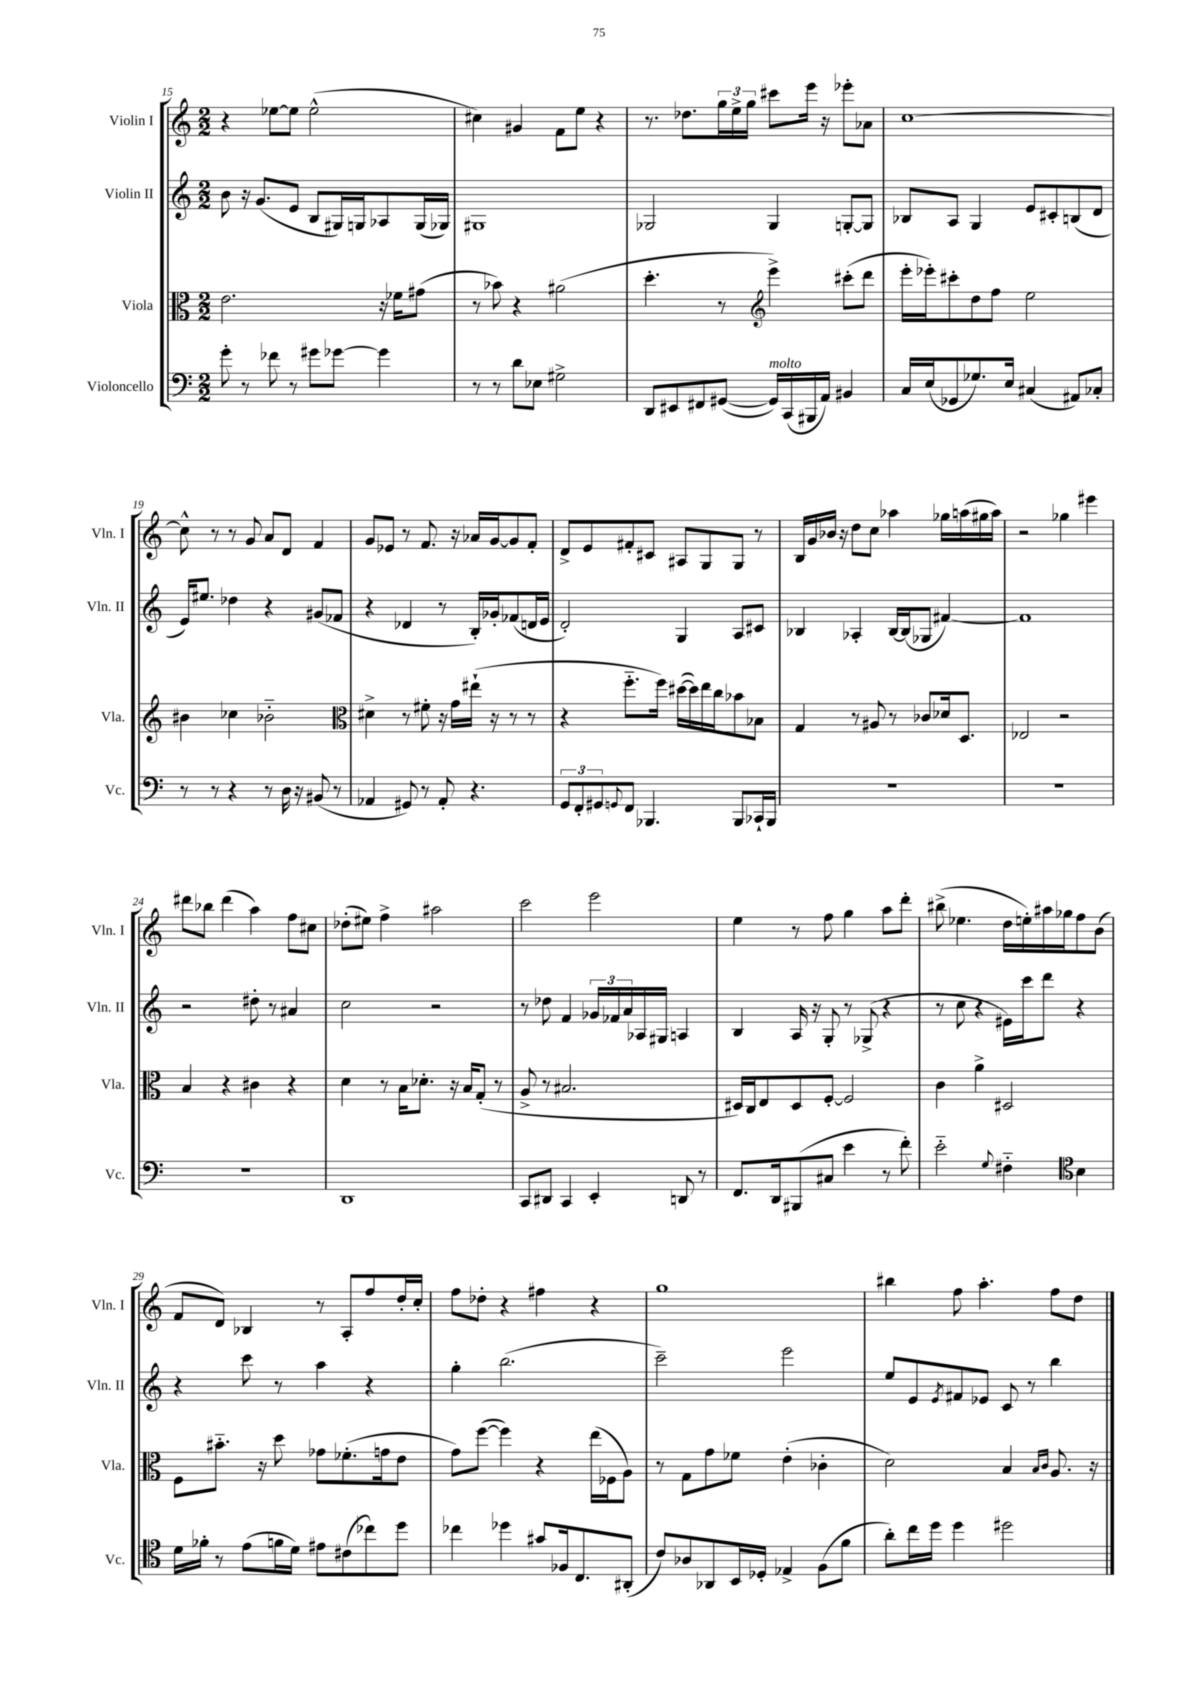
<<
\new StaffGroup <<
\new Staff = "s0" \with { instrumentName = "Violin I" shortInstrumentName = "Vln. I" } {
    \clef treble \key c \major \numericTimeSignature \time 2/2
    r4 ees''8~ ees''8 ees''2-^( |
    cis''4) gis'4 f'8 e''8 r4 |
    r8. des''8. \tuplet 3/2 { g''16 e''16-> g''16 } cis'''8 e'''16 r16 ees'''8-. aes'8 |
    c''1~ |
    c''8-^ r8 r8 g'8 a'8 d'8 f'4 |
    g'8 ees'8 r8 f'8. r16 aes'16 g'16~ g'8 f'8-. |
    d'8-> e'8 fis'8-. cis'8 ais8 g8 g8 r8 |
    b16 g'16 bes'16 r16 d''8 c''8 aes''4 ges''16 a''16( gis''16 a''16) |
    r2 ges''4 eis'''4 |
    dis'''8 bes''8 dis'''4( a''4) f''8 cis''8 |
    des''8-.( eis''8) f''4-> ais''2 |
    c'''2 e'''2 |
    e''4 r8 f''8 g''4 a''8 d'''8-. |
    bis''8->( ees''4. d''16 e''16-.) ais''16 ges''16 f''8 b'8( |
    f'8 d'8) bes4 r8 a8-. f''8 d''16-. c''16-. |
    f''8 des''8-. r4 fis''4 r4 |
    g''1 |
    bis''4 f''8 a''4.-. f''8 d''8 \bar "|." |
}
\new Staff = "s1" \with { instrumentName = "Violin II" shortInstrumentName = "Vln. II" } {
    \clef treble \key c \major \numericTimeSignature \time 2/2
    b'8 r16 g'8.( e'8 b8 gis16) g16 aes8 g16( ges16) |
    gis1 |
    ges2 ges4 g8~-. g8 |
    bes8 a8 g4 e'8 cis'8-. b8( d'8 |
    e'16) eis''8. des''4 r4 gis'8( fes'8 |
    r4 des'4 r8 b16-.) ges'16-. fes'8( d'16 e'16 |
    d'2-.) g4 a8 cis'8 |
    bes4 aes4-. bes16~ bes16( ges8 fis'4~) |
    fis'1 |
    r2 dis''8-. r8 ais'4 |
    c''2 r2 |
    r8 des''8 f'4 \tuplet 3/2 { ges'16 fes'16 a'16 } aes16 gis16 a4 |
    b4 a16 r16 g8-. r8 ges8->( r4 |
    r8 c''8 r4 eis'16) c'''16 d'''8 r4 |
    r4 c'''8 r8 a''4 r4 |
    g''4-. b''2.( |
    c'''2--) e'''2 |
    e''8 e'8 \acciaccatura { e'8 } fis'8 ees'8 c'8 r8 b''4 \bar "|." |
}
\new Staff = "s2" \with { instrumentName = "Viola" shortInstrumentName = "Vla." } {
    \clef alto \key c \major \numericTimeSignature \time 2/2
    e'2. r16 fes'16 gis'8( |
    r8 bes'8) r4 ais'2( |
    d''4.-. r8 \clef treble e'''4->) cis'''8-.( d'''8 |
    e'''16-. ees'''16-.) cis'''8-. d''8 f''8 e''2 |
    bis'4 ces''4 bes'2-_ |
    \clef alto dis'4-> r8 fis'8-. r16 g'16 eis''16-!( r16 r8 r8 |
    r4 f''8.-_ f''16) dis''16~( dis''16) e''16 c''16 bes'8 bes8 |
    g4 r8 ais8 r8 ces'8 des'16 d8. |
    ees2 r2 |
    b4 r4 cis'4 r4 |
    d'4 r8 b16 des'8.-. r16 b16 g8-.( r8 |
    a8-> r8 bis2. |
    dis16) c16 e8 dis8 f8~-. f2 |
    c'4 a'4-> dis2 |
    f8 bis'8.-_ r16 d''8 ges'8 fes'8.-.( g'16 e'8 |
    g'8) f''8~( f''4) r4 e''16( fes16 a8) |
    r8 g8 g'8 fes'8 e'4-.( ces'4-. |
    d'2) b4 \grace { b16 c'16 } a8. r16 \bar "|." |
}
\new Staff = "s3" \with { instrumentName = "Violoncello" shortInstrumentName = "Vc." } {
    \clef bass \key c \major \numericTimeSignature \time 2/2
    g'8-. r8 fes'8 r8 gis'8 ges'8~ ges'4 |
    r8 r8 d'8 ees8 gis2-> |
    d,8 eis,8 fis,8 gis,8~( gis,16^\markup { \italic "molto" }) c,16( bis,,16 a,16) bis,4 |
    c16 e16( ges,8 ges8.) e16 cis4( ais,8) ces8-. |
    r8 r8 r4 r8 d16 r16 bis,8( r8 |
    aes,4 gis,8) r8 aes,8-. r4. |
    \tuplet 3/2 { g,8 f,8-. gis,8 } \appoggiatura { g,8 } f,8 bes,,4. bes,,8 ces,16-! bes,,16 |
    R1 |
    R1 |
    R1 |
    d,1 |
    c,8 dis,8 c,4 e,4-. d,8 r8 |
    f,8. d,16 bis,,8( cis8 e'4 r8 f'8-.) |
    e'2-_ \appoggiatura { g8 } fis4-_ \clef tenor b4 |
    d'16 fes'16-. r8 e'8( f'16 d'16) eis'8 cis'8( ces''8) d''8 |
    ces''4 des''4 gis'8 fes16 c8. ais,8-.( |
    c'8) aes8 aes,8 b,16 des16-. ees4-> f8( f'8 |
    a'8-.) c''16 d''16 d''4 dis''2 \bar "|." |
}
>>
>>
\layout { \context { \Score currentBarNumber = #15 } }
